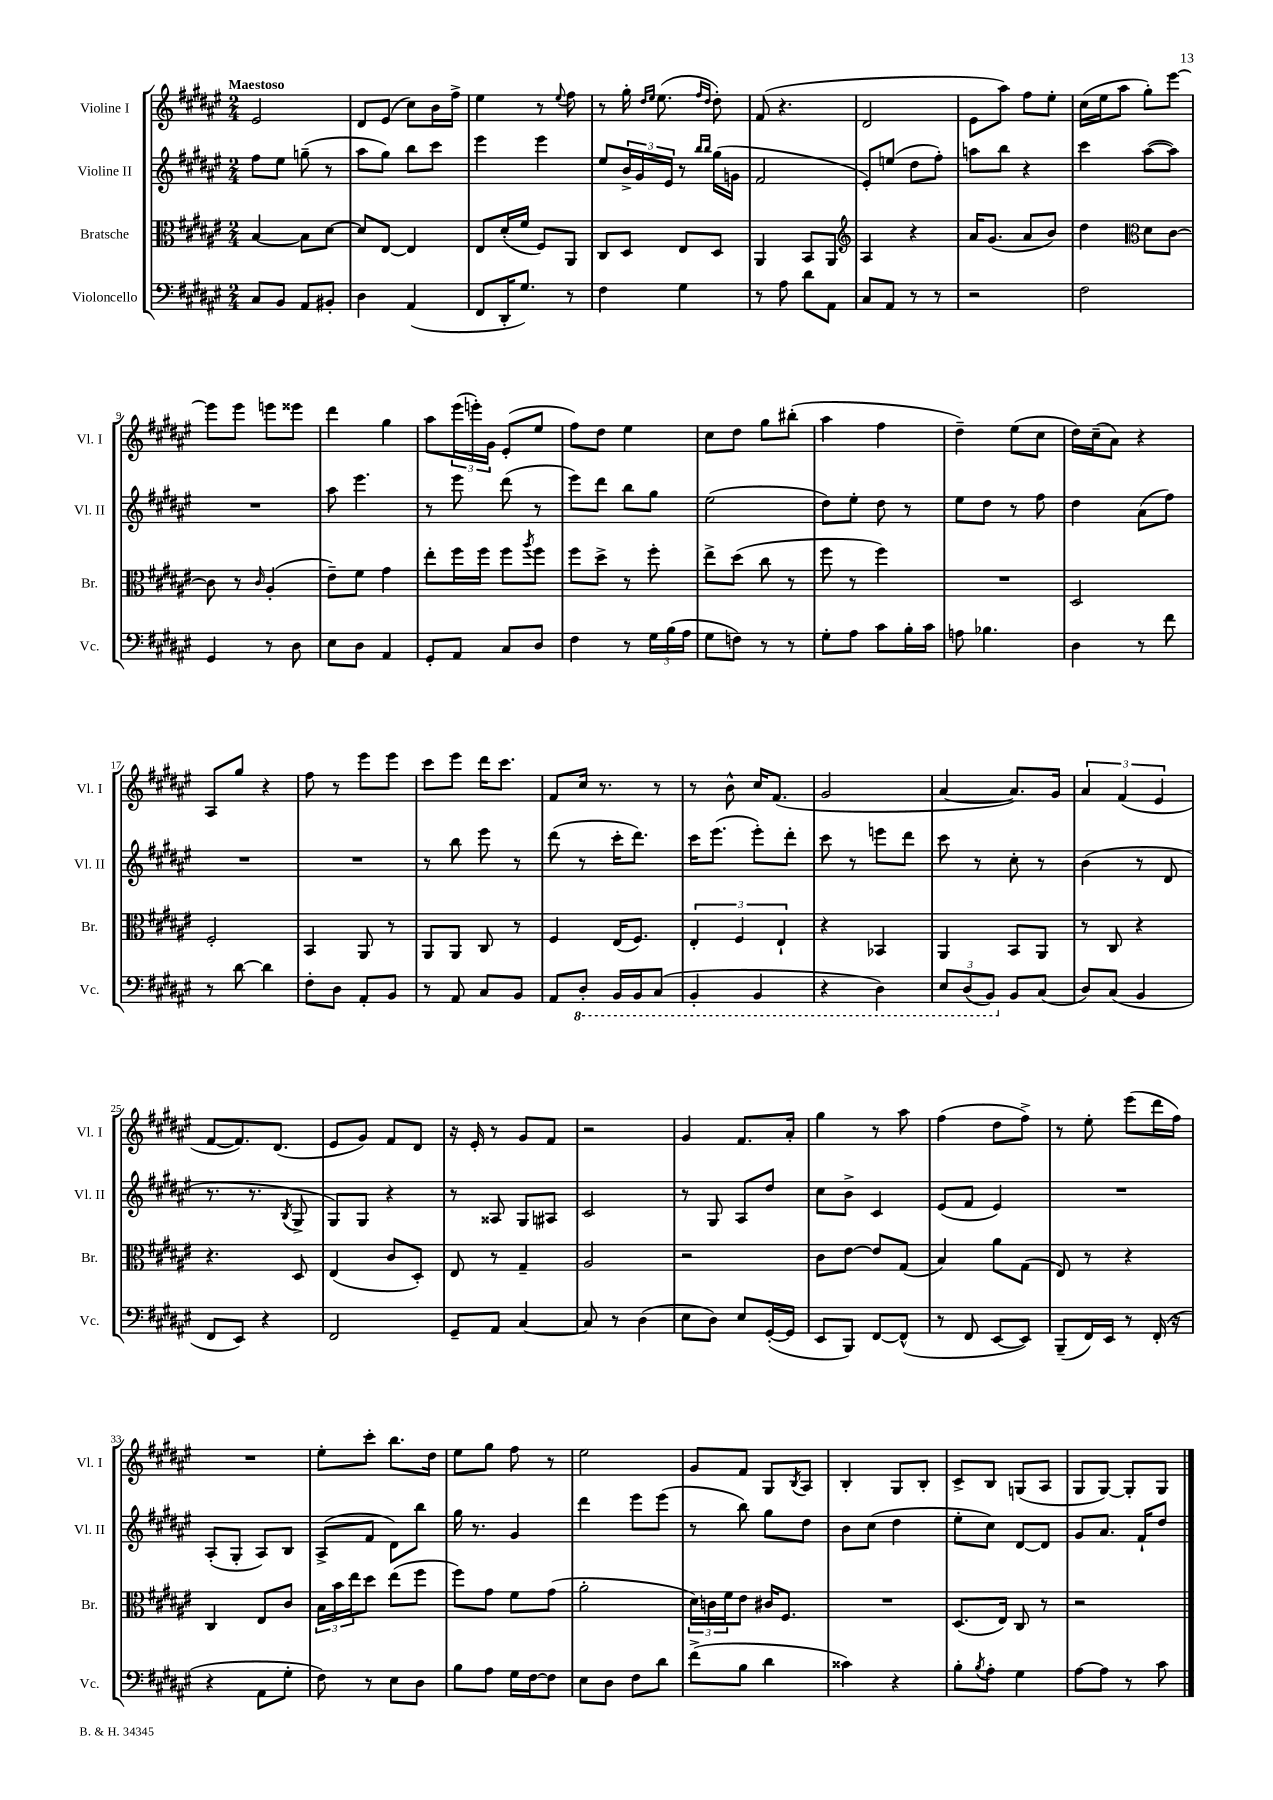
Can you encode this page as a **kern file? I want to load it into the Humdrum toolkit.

**kern	**kern	**kern	**kern
*part4	*part3	*part2	*part1
*staff4	*staff3	*staff2	*staff1
*I"Violoncello	*I"Bratsche	*I"Violine II	*I"Violine I
*I'Vc.	*I'Br.	*I'Vl. II	*I'Vl. I
*clefF4	*clefC3	*clefG2	*clefG2
*k[f#c#g#d#a#e#]	*k[f#c#g#d#a#e#]	*k[f#c#g#d#a#e#]	*k[f#c#g#d#a#e#]
*M2/4	*M2/4	*M2/4	*M2/4
=1	=1	=1	=1
!	!	!	!LO:TX:a:B:t=Maestoso
8C#/L	[4B/	8ff#\L	2e#/
8BB/J	.	8ee#\J	.
8AA#/L	8B\L]	(8ggn~\	.
8BB#X'/J	[8d#\J	8r	.
=2	=2	=2	=2
4D#\	8d#/L]	8aa#\L	8d#/L
.	[8E#/J	8gg#\J)	(8e#/J
(4AA#/	4E#/]	8bb\L	8cc#\L)
.	.	8ccc#\J	16b\L
.	.	.	16ff#^\JJ
=3	=3	=3	=3
8FF#/L	8E#/L	4eee#\	4ee#\
16DD#'/K	(16d#'/L	.	.
8.G#/J)	16f#/JJ	.	.
.	8F#/L)	4eee#\	8r
.	.	.	8qqee#/
8r	8AA#/J	.	8ff#\
=4	=4	=4	=4
4F#\	8C#/L	8ee#/L	8r
.	8D#/J	24b^/L	16gg#'\
.	.	24g#/	.
.	.	.	16qqdd#/LL
.	.	.	16qqee#/JJ
.	.	.	(8.ee#\
.	.	24e#/JJ	.
4G#\	8E#/L	8r	.
.	.	16qqbb/LL	16qqff#/LL
.	.	16qqbb/JJ	16qqdd#/JJ
.	8D#/J	(16gg#\LL	8dd#'\)
.	.	16gn\JJ	.
=5	=5	=5	=5
8r	4AA#/	2f#/	(8f#/
8A#\	.	.	4.r
8d#\L	8BB/L	.	.
8AA#\J	8AA#/J	.	.
=6	=6	=6	=6
*	*clefG2	*	*
8C#/L	4A#/	8e#'/L)	2d#/
8AA#/J	.	(8een/J	.
8r	4r	8dd#\L	.
8r	.	8ff#'\J)	.
=7	=7	=7	=7
2r	16a#/KL	8aan\L	8e#\L
.	(8.g#/J	.	.
.	.	8bb\J	8aa#\J)
.	8a#/L	4r	8ff#\L
.	8b/J)	.	8ee#'\J
=8	=8	=8	=8
2F#\	4dd#\	4ccc#\	(16cc#\LL
.	.	.	16ee#\J
.	.	.	8aa#\J
*	*clefC3	*	*
.	8d#\L	([8aa#\L	8gg#'\L)
.	[8c#\J	8aa#\J])	[8eee#\J
!!LO:LB:g=z
=9	=9	=9	=9
4GG#/	8c#\]	2r	8eee#\L]
.	8r	.	8eee#\J
.	16qqc#/	.	.
8r	(4A#'/	.	8eeen\L
8D#\	.	.	8eee##X\J
=10	=10	=10	=10
8E#\L	8e#~\L)	8aa#\	4ddd#\
8D#\J	8f#\J	4.eee#\	.
4AA#/	4g#\	.	4gg#\
=11	=11	=11	=11
8GG#'/L	8ee#'\L	8r	8aa#\L
8AA#/J	16ff#\L	8eee#\	(24eee#\L
.	.	.	24eeen'\)
.	16ff#\JJ	.	.
.	.	.	24g#\JJ
8C#/L	8ff#\L	(8ddd#\	(8e#'/L
.	8qaa#/	.	.
8D#/J	8ff#\J	8r	8ee#/J
=12	=12	=12	=12
4F#\	8ff#\L	8eee#\L)	8ff#\L)
.	8dd#^\J	8ddd#\J	8dd#\J
8r	8r	8bb\L	4ee#\
24G#\LL	8ff#'\	8gg#\J	.
(24B\	.	.	.
24A#\JJ	.	.	.
=13	=13	=13	=13
8G#\L	8ee#^\L	(2ee#\	8cc#\L
8Fn\J)	(8dd#\J	.	8dd#\J
8r	8cc#\	.	8gg#\L
8r	8r	.	(8bb#X'\J
=14	=14	=14	=14
8G#'\L	8ff#\	8dd#\L)	4aa#\
8A#\J	8r	8ee#'\J	.
8c#\L	4ff#\)	8dd#\	4ff#\
16B'\L	.	8r	.
16c#\JJ	.	.	.
=15	=15	=15	=15
8An\	2r	8ee#\L	4dd#~\)
4.B-X\	.	8dd#\J	.
.	.	8r	(8ee#\L
.	.	8ff#\	8cc#\J
=16	=16	=16	=16
4D#\	2D#/	4dd#\	16dd#\LL)
.	.	.	(16cc#~\J
.	.	.	8a#\J)
8r	.	(8a#\L	4r
8f#\	.	8ff#\J)	.
!!LO:LB:g=z
=17	=17	=17	=17
8r	2F#'/	2r	8A#/L
[8d#\	.	.	8gg#/J
4d#\]	.	.	4r
=18	=18	=18	=18
8F#'\L	4BB/	2r	8ff#\
8D#\J	.	.	8r
8AA#'/L	8AA#/	.	8eee#\L
8BB/J	8r	.	8eee#\J
=19	=19	=19	=19
8r	8AA#/L	8r	8ccc#\L
8AA#/	8AA#/J	8bb\	8eee#\J
8C#/L	8C#/	8eee#\	16ddd#\KL
.	.	.	8.ccc#\J
8BB/J	8r	8r	.
=20	=20	=20	=20
8AA#/L	4F#/	(8ddd#\	8f#/L
*8ba	*	*	*
8DD#'/J	.	8r	16cc#/Jk
.	.	.	8.r
16BBB/LL	(16E#/KL	16ccc#'\KL	.
16BBB/J	8.F#/J)	8.ddd#\J)	.
(8CC#/J	.	.	8r
=21	=21	=21	=21
4BBB'/	6E#'/	16ccc#\KL	8r
.	.	(8.eee#\J	.
.	.	.	8b^^\
.	6F#/	.	.
4BBB/	.	8eee#'\L)	16cc#/KL
.	.	.	(8.f#/J
.	6E#`/	.	.
.	.	8ddd#'\J	.
=22	=22	=22	=22
4r	4r	8ccc#\	2g#/
.	.	8r	.
4DD#\)	4BB-X/	8eeen\L	.
.	.	8ddd#\J	.
=23	=23	=23	=23
12EE#/L	4AA#/	8ccc#\	[4a#/
(12DD#/	.	.	.
.	.	8r	.
12BBB/J)	.	.	.
*X8ba	*	*	*
8BB/L	8BB/L	8cc#'\	8.a#/L])
(8C#/J	8AA#/J	8r	.
.	.	.	16g#/Jk
=24	=24	=24	=24
8D#/L)	8r	(4b\	6a#/
(8C#/J	8C#/	.	.
.	.	.	(6f#/
4BB/	4r	8r	.
.	.	.	6e#/
.	.	8d#/	.
!!LO:LB:g=z
=25	=25	=25	=25
8FF#/L	4.r	8.r	[8f#/L
8EE#/J)	.	.	8.f#/])
.	.	8.r	.
4r	.	.	.
.	.	.	(8.d#/J
.	.	8qB/	.
.	8D#/	8G#^/	.
=26	=26	=26	=26
2FF#/	(4E#/	8G#/L)	8e#/L
.	.	8G#/J	8g#/J)
.	8c#/L	4r	8f#/L
.	8D#'/J)	.	8d#/J
=27	=27	=27	=27
8GG#~/L	8E#/	8r	16r
.	.	.	16e#'/
8AA#/J	8r	8A##X/	8r
[4C#/	4G#~/	8G#/L	8g#/L
.	.	8A#X/J	8f#/J
=28	=28	=28	=28
8C#/]	2A#/	2c#/	2r
8r	.	.	.
(4D#\	.	.	.
=29	=29	=29	=29
8E#\L	2r	8r	4g#/
8D#\J)	.	8G#/	.
8E#/L	.	8A#/L	8.f#/L
([16GG#'/L	.	8dd#/J	.
16GG#/JJ]	.	.	16a#'/Jk
=30	=30	=30	=30
8EE#/L	8c#\L	8cc#\L	4gg#\
8BBB/J)	[8e#\J	8b^\J	.
[8FF#/L	8e#/L]	4c#/	8r
(8FF#^^/J]	(8G#/J	.	8aa#\
=31	=31	=31	=31
8r	4B/)	(8e#/L	(4ff#\
8FF#/	.	8f#/J	.
[8EE#/L	8a#\L	4e#/)	8dd#\L
8EE#/J])	(8G#\J	.	8ff#^\J)
=32	=32	=32	=32
(8BBB~/L	8E#/)	2r	8r
16FF#/L)	8r	.	8ee#'\
16EE#/JJ	.	.	.
8r	4r	.	(8eee#\L
(16FF#'/	.	.	16ddd#\L
16r	.	.	16ff#\JJ)
!!LO:LB:g=z
=33	=33	=33	=33
4r	4C#/	(8A#'/L	2r
.	.	8G#'/J	.
8AA#\L	8E#/L	8A#/L)	.
8G#'\J	8c#/J	8B/J	.
=34	=34	=34	=34
8F#\)	24B\LL	(8A#^/L	8ee#'\L
.	24b\	.	.
.	24ee#\J	.	.
8r	8dd#\J	8f#/J	8ccc#'\J
8E#\L	(8ee#\L	8d#\L)	8.bb\L
8D#\J	8ff#\J	8bb\J	.
.	.	.	16dd#\Jk
=35	=35	=35	=35
8B\L	8ff#\L)	16gg#\	8ee#\L
.	.	8.r	.
8A#\J	8g#\J	.	8gg#\J
16G#\LL	8f#\L	4g#/	8ff#\
[16F#\J	.	.	.
8F#\J]	(8g#\J	.	8r
=36	=36	=36	=36
8E#\L	2a#'\	4ddd#\	2ee#\
8D#\J	.	.	.
8F#\L	.	8eee#\L	.
8d#\J	.	(8eee#\J	.
=37	=37	=37	=37
(8f#^\L	24d#\LL)	8r	8g#/L
.	24cn\	.	.
.	24f#\J	.	.
8B\J	8e#\J	8bb\)	8f#/J
4d#\	16c#X/KL	8gg#\L	8G#/L
.	8.F#/J	.	.
.	.	.	8qB/
.	.	8dd#\J	8A#/J
=38	=38	=38	=38
4c##X\)	2r	8b\L	4B'/
.	.	(8cc#\J	.
4r	.	4dd#\	8G#/L
.	.	.	8B'/J
=39	=39	=39	=39
8B'\L	(8.D#/L	8ee#'\L	8c#^/L
8qB/	.	.	.
8A#'\J	.	8cc#\J)	8B/J
.	16E#/Jk)	.	.
4G#\	8C#/	[8d#/L	(8Gn/L
.	8r	8d#/J]	8A#/J
=40	=40	=40	=40
[8A#\L	2r	8g#/L	8G#/L
8A#\J]	.	8.a#/J	[8G#/J)
8r	.	.	8G#'/L]
.	.	16f#`/KL	.
8c#\	.	8dd#/J	8G#/J
==	==	==	==
*-	*-	*-	*-
